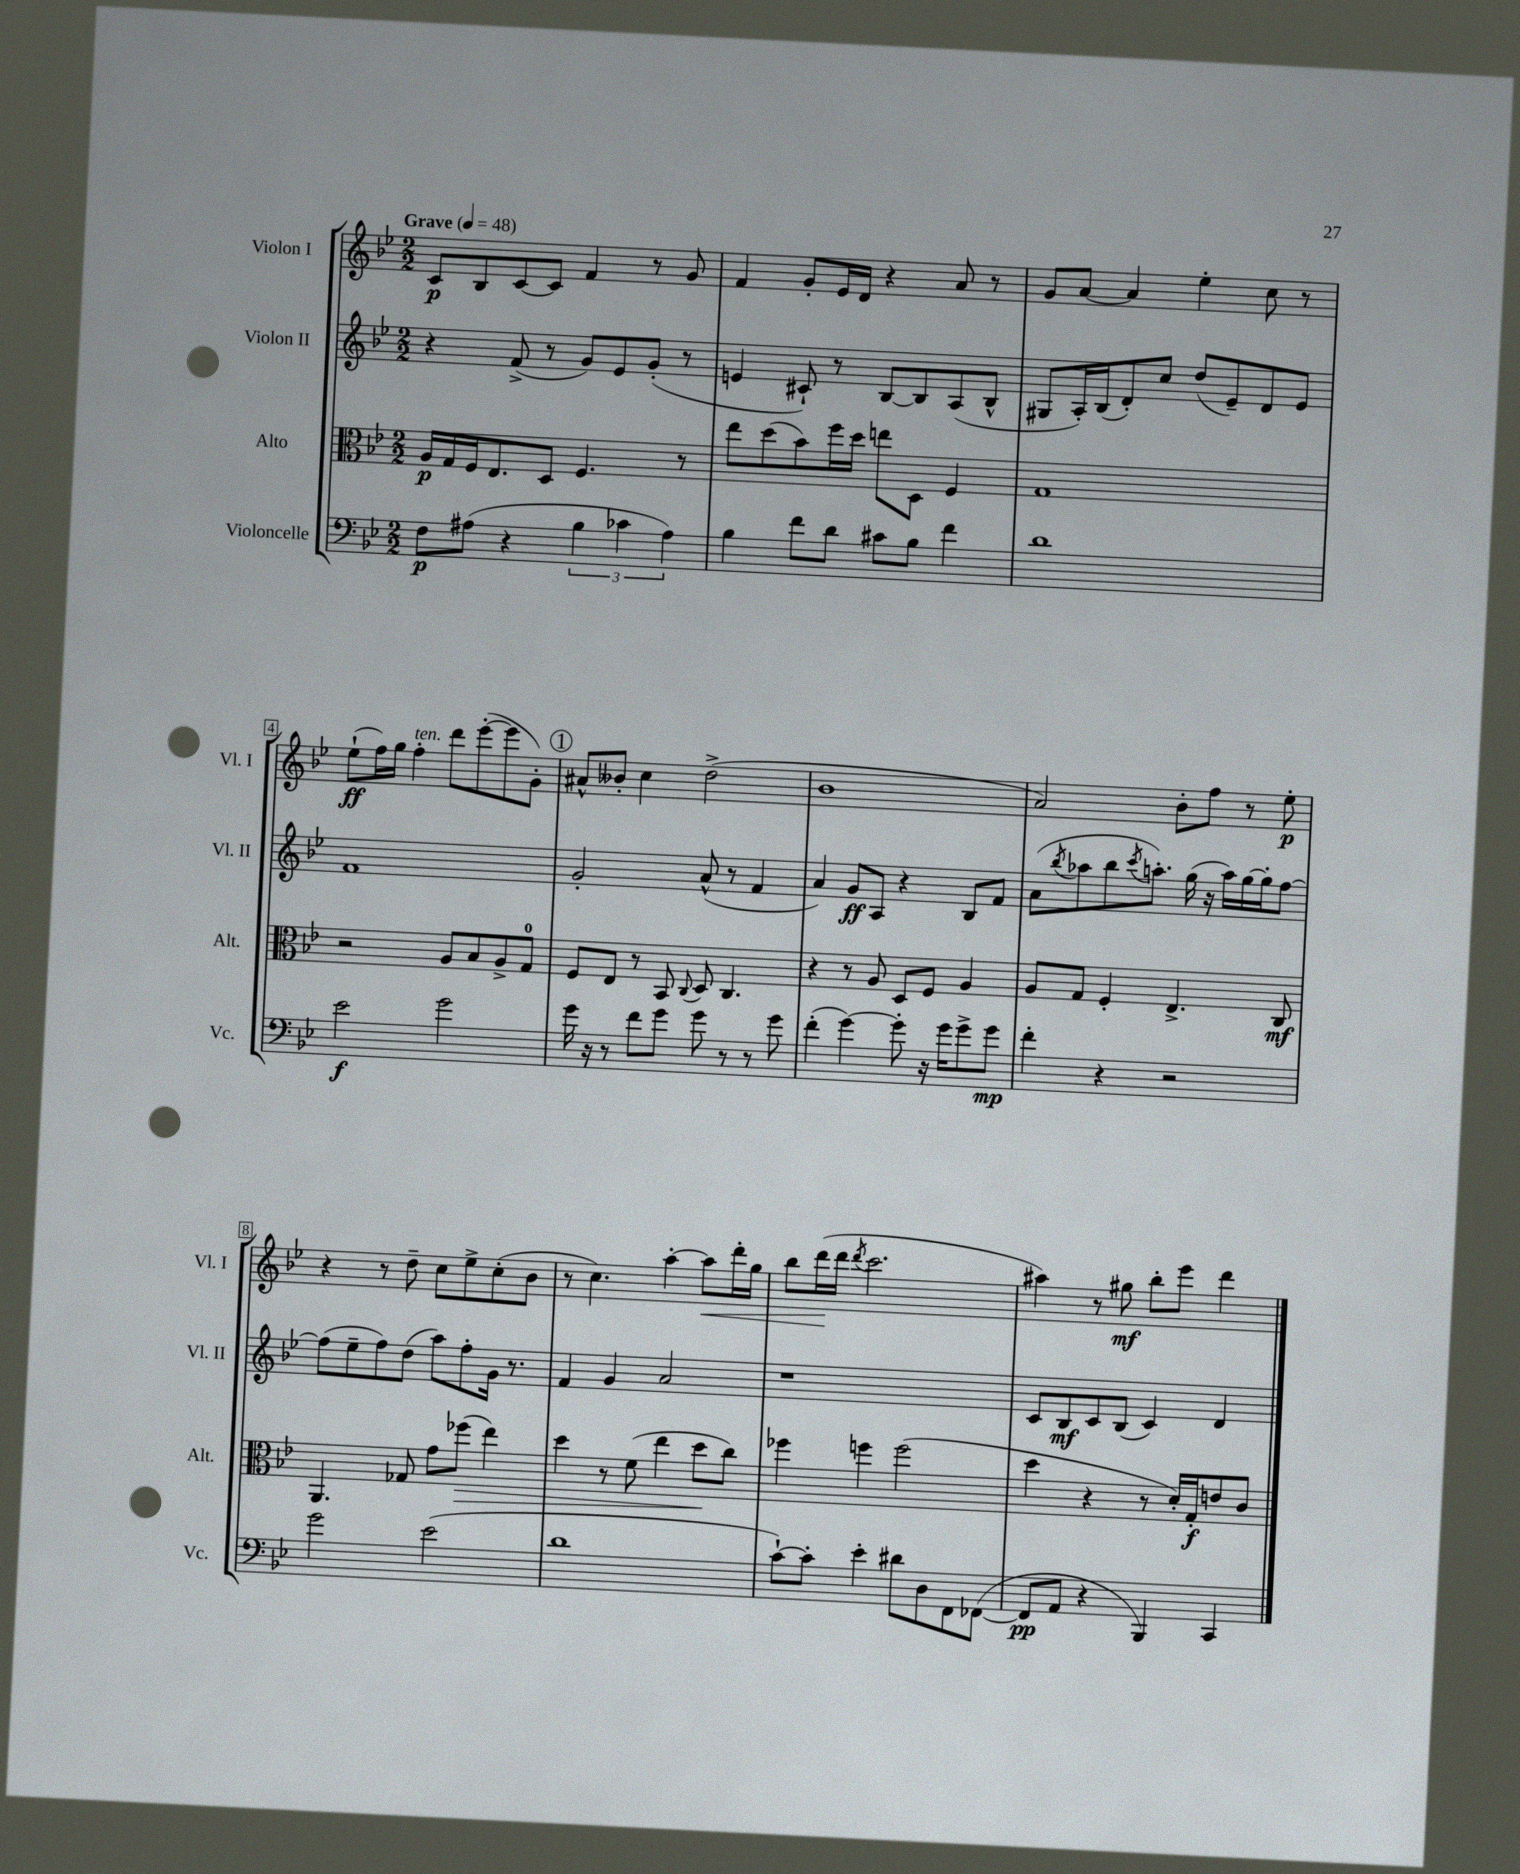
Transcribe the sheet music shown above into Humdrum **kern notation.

**kern	**dynam	**kern	**dynam	**kern	**dynam	**kern	**dynam
*part4	*part4	*part3	*part3	*part2	*part2	*part1	*part1
*staff4	*staff4	*staff3	*staff3	*staff2	*staff2	*staff1	*staff1
*I"Violoncelle	*	*I"Alto	*	*I"Violon II	*	*I"Violon I	*
*I'Vc.	*	*I'Alt.	*	*I'Vl. II	*	*I'Vl. I	*
*clefF4	*	*clefC3	*	*clefG2	*	*clefG2	*
*k[b-e-]	*	*k[b-e-]	*	*k[b-e-]	*	*k[b-e-]	*
*M2/2	*	*M2/2	*	*M2/2	*	*M2/2	*
*MM48	*	*MM48	*	*MM48	*	*MM48	*
=1	=1	=1	=1	=1	=1	=1	=1
!	!	!	!	!	!	!LO:TX:a:B:t=Grave	!
8F\L	p	16A/LL	p	4r	.	8c/L	p
.	.	16G/	.	.	.	.	.
(8A#X\J	.	16F/J	.	.	.	8B-/	.
.	.	8.E-/	.	.	.	.	.
4r	.	.	.	(8f^/	.	[8c/	.
.	.	8D/J	.	8r	.	8c/J]	.
6B-\	.	4.F/	.	8g/L)	.	4f/	.
.	.	.	.	8e-/	.	.	.
6c-X\	.	.	.	.	.	.	.
.	.	.	.	(8g'/J	.	8r	.
6A#\)	.	.	.	.	.	.	.
.	.	8r	.	8r	.	8g/	.
=2	=2	=2	=2	=2	=2	=2	=2
4B-\	.	8ee-\L	.	4en/	.	4f/	.
.	.	(8dd\	.	.	.	.	.
8f\L	.	8b-\)	.	8c#X`/)	.	8g'/L	.
8d\J	.	16ff\L	.	8r	.	16e-/L	.
.	.	16dd\JJ	.	.	.	16d/JJ	.
8c#X\L	.	8een\L	.	[8B-/L	.	4r	.
8B-\J	.	8D\J	.	8B-/]	.	.	.
4f\	.	4F/	.	(8A/	.	8a/	.
.	.	.	.	8B-^^/J	.	8r	.
=3	=3	=3	=3	=3	=3	=3	=3
1d	.	1G	.	8G#X/L	.	8g/L	.
.	.	.	.	16A'/L)	.	[8a/J	.
.	.	.	.	(16B-/J	.	.	.
.	.	.	.	8d'/)	.	4a/]	.
.	.	.	.	8cc/J	.	.	.
.	.	.	.	(8dd/L	.	4ee-'\	.
.	.	.	.	8e-~/)	.	.	.
.	.	.	.	8d/	.	8cc\	.
.	.	.	.	8e-/J	.	8r	.
!!LO:LB:g=z
=4	=4	=4	=4	=4	=4	=4	=4
2e-\	f	2r	.	1f	.	(8ee-`\L	ff
.	.	.	.	.	.	16ff\L)	.
.	.	.	.	.	.	16gg\JJ	.
!	!	!	!	!	!	!LO:TX:a:i:t=ten.	!
.	.	.	.	.	.	4ff'\	.
2g\	.	8A/L	.	.	.	8ddd\L	.
.	.	8B-/	.	.	.	([8eee-'\	.
.	.	8A^/	.	.	.	8eee-\]	.
.	.	8G/J	.	.	.	8g'\J)	.
!!LO:REH:place=s1:t=1
=5	=5	=5	=5	=5	=5	=5	=5
16g\	.	8F/L	.	2g'/	.	8a#X^^/L	.
16r	.	.	.	.	.	.	.
8r	.	8E-/J	.	.	.	8b--X'/J	.
8f\L	.	8r	.	.	.	4cc\	.
8g\J	.	8BB-/	.	.	.	.	.
.	.	8qqC/	.	.	.	.	.
8g\	.	8D/	.	(8a^^/	.	(2dd^\	.
8r	.	4.C/	.	8r	.	.	.
8r	.	.	.	4f/	.	.	.
8g\	.	.	.	.	.	.	.
=6	=6	=6	=6	=6	=6	=6	=6
(4f'\	.	4r	.	4a/)	.	1b-	.
[4g\)	.	8r	.	8g/L	ff	.	.
.	.	8A/	.	8A/J	.	.	.
8g'\]	.	8D/L	.	4r	.	.	.
16r	.	8F/J	.	.	.	.	.
16g\KL	.	.	.	.	.	.	.
8g^\	.	4A/	.	8B-/L	.	.	.
8g\J	mp	.	.	8f/J	.	.	.
=7	=7	=7	=7	=7	=7	=7	=7
4f'\	.	8A/L	.	(8a\L	.	2a/)	.
.	.	.	.	8qbb-/	.	.	.
.	.	8G/J	.	8aa-X\	.	.	.
4r	.	4F'/	.	8bb-\	.	.	.
.	.	.	.	8qccc/	.	.	.
.	.	.	.	8.aan'\J)	.	.	.
2r	.	4.E-^/	.	.	.	8b-'\L	.
.	.	.	.	(16gg\	.	.	.
.	.	.	.	16r	.	8ff\J	.
.	.	.	.	16aa\LL)	.	.	.
.	.	.	.	[16gg\	.	8r	.
.	.	.	.	16gg'\J]	.	.	.
.	.	8C/	mf	[8ff\J	.	8ee-'\	p
!!LO:LB:g=z
=8	=8	=8	=8	=8	=8	=8	=8
2g\	.	4.AA/	.	(8ff\L]	.	4r	.
.	.	.	.	8ee-~\	.	.	.
.	.	.	.	8ff\)	.	8r	.
.	.	8G-X/	.	(8dd\J	.	8dd~\	.
(2e-\	.	8g\L	.	8aa\L)	.	8cc\L	.
!	!	!	!LO:HP:b	!	!	!	!
.	.	(8ff-X\J	>	8ff'\	.	8ee-^\	.
.	.	4ee-\)	.	16g\Jk	.	(8cc'\	.
.	.	.	.	8.r	.	.	.
.	.	.	.	.	.	8b-\J	.
=9	=9	=9	=9	=9	=9	=9	=9
1d	.	4dd\	.	4f/	.	8r	.
.	.	.	.	.	.	4.cc\)	.
.	.	8r	.	4g/	.	.	.
.	.	(8f\	.	.	.	.	.
.	.	4ee-\	.	2a/	.	[4aa'\	.
!	!	!	!	!	!	!	!LO:HP:b
.	.	8dd\L	.	.	.	8aa\L]	<
.	.	8cc\J)	]	.	.	16ddd'\L	.
.	.	.	.	.	.	16gg\JJ	.
=10	=10	=10	=10	=10	=10	=10	=10
[8c`\L)	.	4ff-X\	.	1r	.	8bb-\L	.
8c'\J]	.	.	.	.	.	(16ddd\L	.
.	.	.	.	.	.	16ddd\JJ	[
.	.	.	.	.	.	8qddd/	.
4e-'\	.	4ffn\	.	.	.	2.ccc\	.
8d#X\L	.	(2ff\	.	.	.	.	.
8D\	.	.	.	.	.	.	.
8FF\	.	.	.	.	.	.	.
([8FF-X\J	.	.	.	.	.	.	.
=11	=11	=11	=11	=11	=11	=11	=11
8FF-/L]	pp	4dd\	.	8c/L	.	4aa#X\)	.
8AA/J	.	.	.	8B-/	mf	.	.
4r	.	4r	.	8c/	.	8r	.
.	.	.	.	(8B-/J	.	8gg#X\	mf
4BBB-/)	.	8r	.	4c/)	.	8bb-'\L	.
.	.	16d'/LL)	.	.	.	8eee-\J	.
.	.	16G'/J	f	.	.	.	.
4CC/	.	8en/	.	4d/	.	4ddd\	.
.	.	8c/J	.	.	.	.	.
==	==	==	==	==	==	==	==
*-	*-	*-	*-	*-	*-	*-	*-
